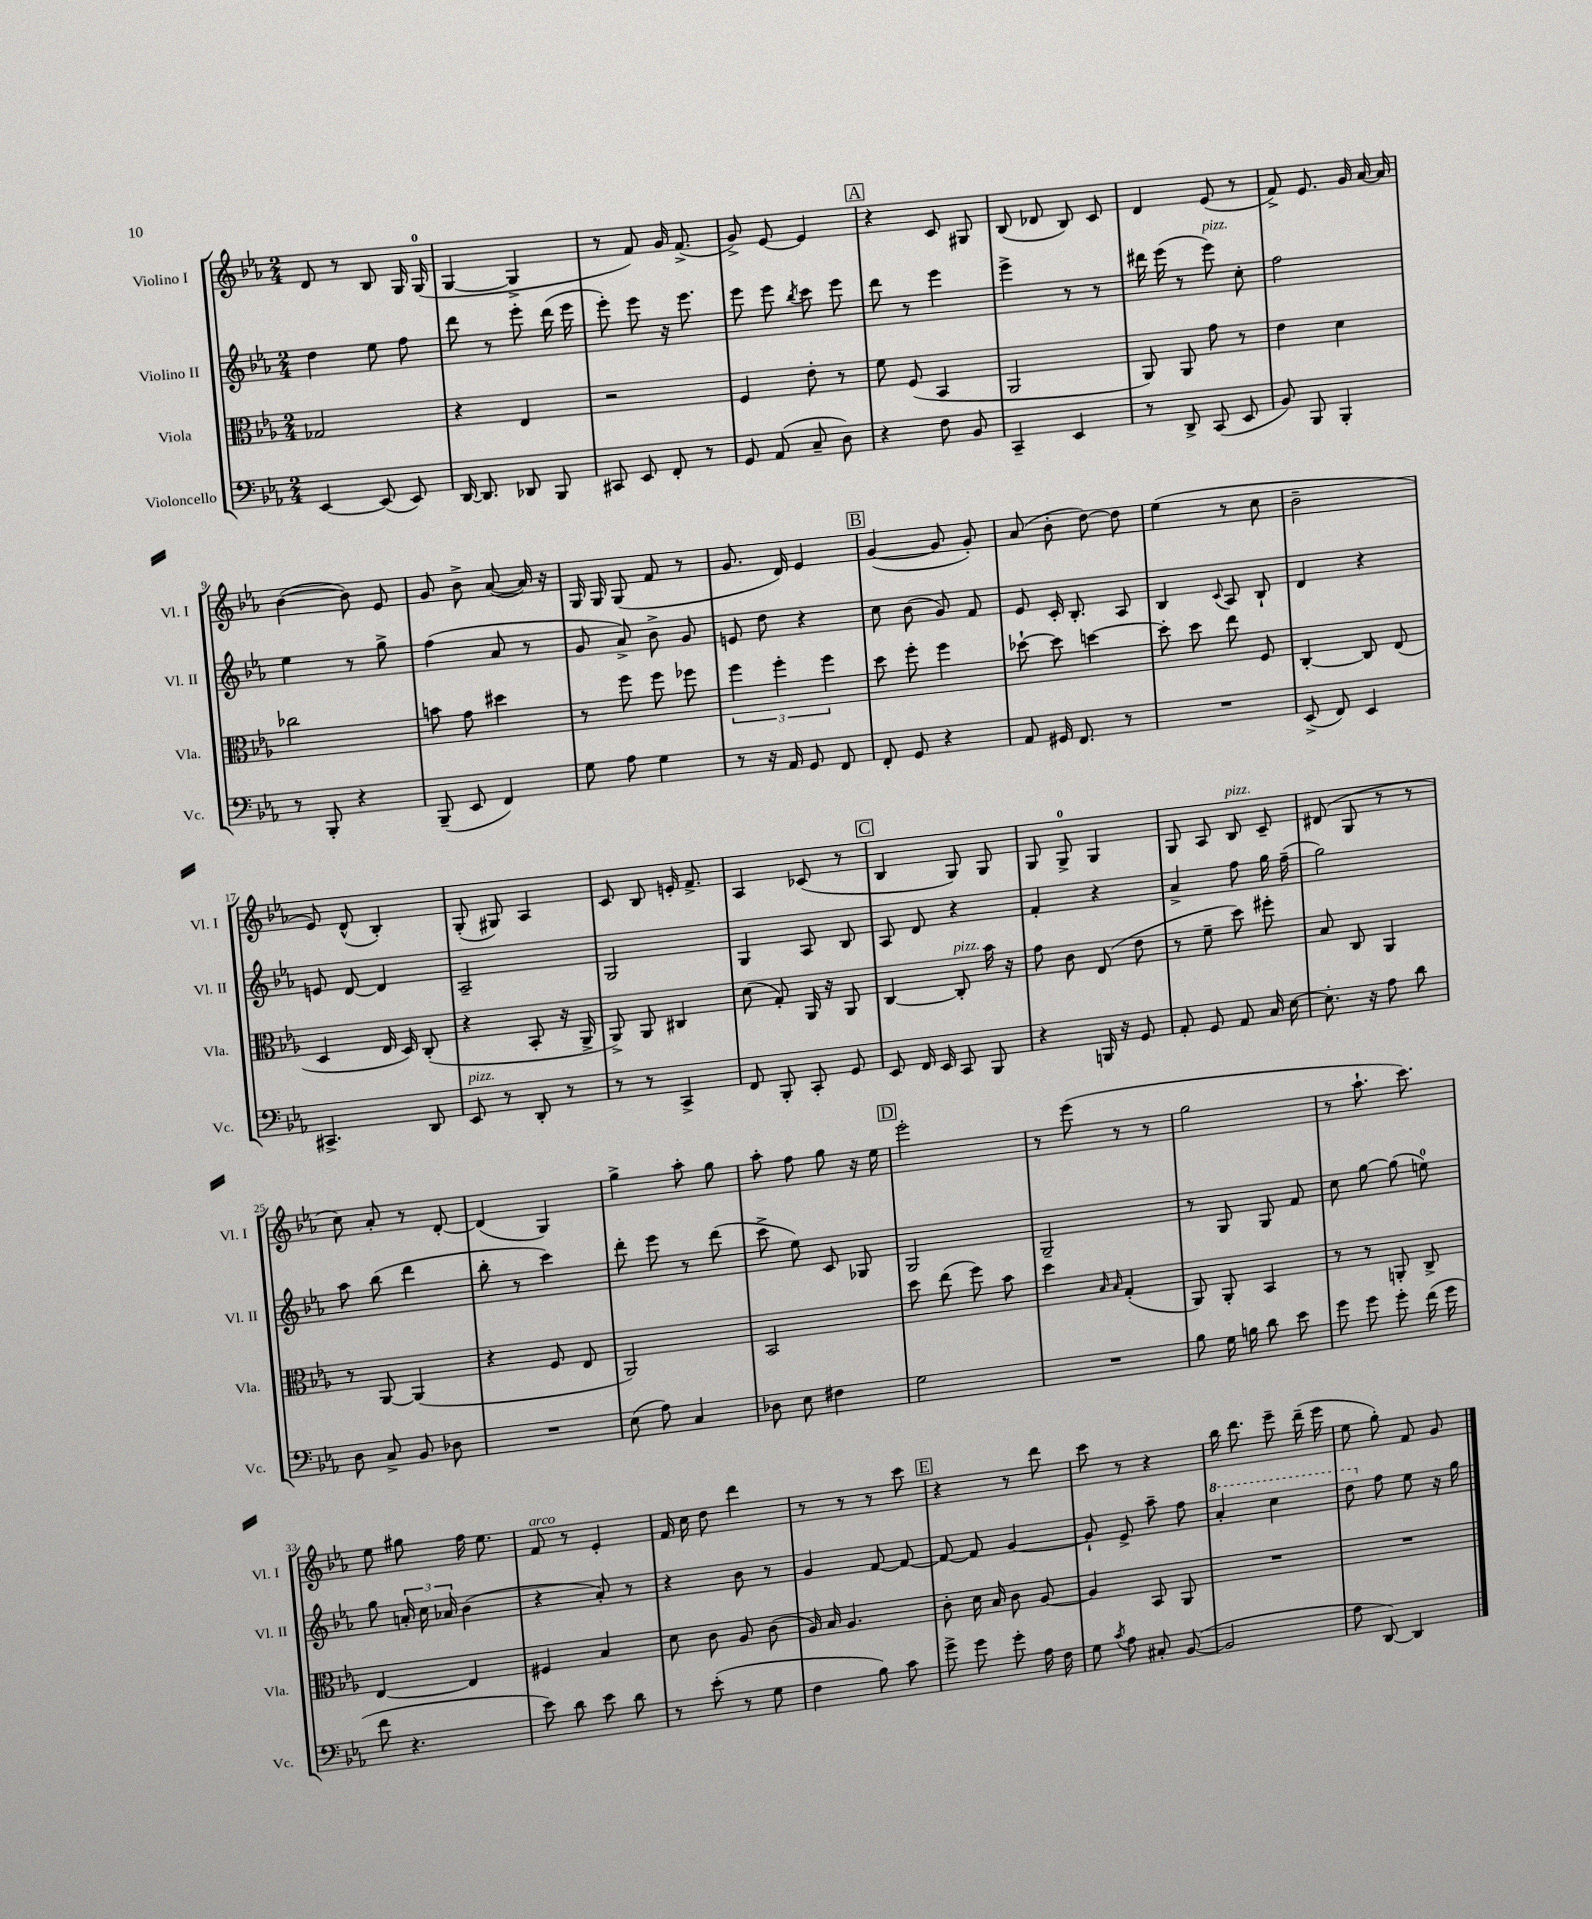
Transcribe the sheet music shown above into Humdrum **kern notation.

**kern	**kern	**kern	**kern
*staff4	*staff3	*staff2	*staff1
*clefF4	*clefC3	*clefG2	*clefG2
*k[b-e-a-]	*k[b-e-a-]	*k[b-e-a-]	*k[b-e-a-]
*M2/4	*M2/4	*M2/4	*M2/4
[4EE-/	2G-/	4dd\	8d/
.	.	.	8r
(8EE-/]	.	8ee-\	8B-/
8EE-/)	.	8ff\	16G/
.	.	.	(16G/
=	=	=	=
[16DD/	4r	8ddd\	[4G/
8.DD/]	.	.	.
.	.	8r	.
8DD-/	4E-/	8eee-'\	4G^/]
8BBB-/	.	(16ddd\	.
.	.	16eee-\	.
=	=	=	=
8CC#/	2r	8eee-'\)	8r
8EE-/	.	8eee-\	8f/)
8FF'/	.	16r	16g/
.	.	8.eee-\	(8.f^/
8r	.	.	.
=	=	=	=
8GG/	4F/	8eee-\	8g^/)
(8AA-/	.	8eee-\	[8e-/
.	.	8qbb-/	.
8C~/	8e-'\	8ccc\	4e-/]
8D\)	8r	8eee-\	.
=	=	=	=
4r	8f\	8ddd\	4r
.	(8F/	8r	.
8F\	4BB-/	4eee-\	8c/
8BB-/	.	.	8G#/
=	=	=	=
4CC~/	2AA-/	4eee-^\	(8B-/
.	.	.	8d-/
4EE-/	.	8r	8B-/)
.	.	8r	8c/
=	=	=	=
8r	8AA-/)	16ddd#\	4d/
.	.	(16eee-\	.
8DD^/	8AA-/	8r	.
(8CC/	8g\	8eee-\)	(8e-/
8EE-/	8r	8cc'\	8r
=	=	=	=
8BB-/)	4e-\	2ff\	8f^/)
8BBB-/	.	.	8.e-/
4BBB-'/	4d\	.	.
.	.	.	16g/
.	.	.	[16a-/
.	.	.	16a-/]
=	=	=	=
8r	2cc-\	4ee-\	([4b-\
8BBB-'/	.	.	.
4r	.	8r	8b-\])
.	.	8gg^\	8e-/
=	=	=	=
(8BBB-~/	8b\	(4ff\	8g/
8EE-/	8g\	.	8b-^\
4FF/)	4dd#\	8a-/	([8a-/
.	.	8r	16a-/])
.	.	.	16r
=	=	=	=
8G\	8r	8g/	16G/
.	.	.	16G/
8A-\	8ff\	8a-^/)	(8G/
4G\	8ff\	8b-^\	8f/
.	8ff-\	8g/	8r
=	=	=	=
8r	6ff\	8e/	8.g/
16r	.	8dd\	.
.	6ff'\	.	.
16AA-/	.	.	16d/)
8GG/	.	4r	4e-/
.	6ff\	.	.
8FF/	.	.	.
=	=	=	=
8FF'/	8dd\	8cc\	([4g/
8GG/	8ff'\	(8b-\	.
4r	4ff\	8g/)	8g/]
.	.	8f/	8g'/)
=	=	=	=
8AA-/	[8dd-`\	8e-/	(8a-/
16GG#/	8dd-\]	16c'/	8b-'\
8.FF/	.	8.B-'/	.
.	[4dd\	.	[8dd\)
8r	.	8A-/	8dd\]
=	=	=	=
2r	8dd'\]	4B-/	(4ee-\
.	8dd\	.	.
.	.	8qqc/	.
.	8ee-\	8A-/	8r
.	8F/	8B-`/	8cc\
=	=	=	=
(8EE-^/	[4C'/	4d/	2b-~\
8FF/)	.	.	.
4EE-/	8C/]	4r	.
.	(8E-/	.	.
=	=	=	=
4.CC#^/	4D/	8e/	8e-/)
.	.	[8d/	(8d^^/
.	16E-/	4d/]	4B-'/)
.	16D/)	.	.
8DD/	(8C'/	.	.
=	=	=	=
8EE-/	4r	2A-~/	(8G'/
8r	.	.	8G#/)
8DD'/	8BB-'/	.	4A-/
8r	16r	.	.
.	16AA-^/	.	.
=	=	=	=
8r	8AA-^/)	2G/	8c/
8r	8AA-/	.	8B-/
4CC^/	4C#/	.	16e'/
.	.	.	8.f^/
=	=	=	=
8FF/	(8d\	4G/	4A-/
8BBB-'/	8G'/)	.	.
8CC'/	16AA-/	8A-/	(8c-/
.	16r	.	.
8GG/	8AA-/	8B-/	8r
=	=	=	=
8EE-/	[4C/	8A-/	4B-/
16FF/	.	8d/	.
16EE-/	.	.	.
8CC/	8C'/]	4r	8G/)
8BBB-/	16b-\	.	8G/
.	16r	.	.
=	=	=	=
4r	8g\	4f'/	8G/
.	8c\	.	8G^/
16BBB/	(8E-/	4r	4G/
16r	.	.	.
8GG/	8e-\	.	.
=	=	=	=
8AA-'/	8r	4a-^/	8G/
8GG/	8f~\	.	8A-/
8AA-/	8dd\)	8ff\	8B-/
16C/	8ff#'\	16gg\	8c~/
[16E-\	.	(16ff~\	.
=	=	=	=
8.E-'\]	8B-/	2gg\)	(8d#/
.	8C/	.	8G/
16r	.	.	.
8A-\	4AA-/	.	8r
8d\	.	.	8r
=	=	=	=
8D\	8r	8aa-\	8cc\)
8C^/	[8AA-/	(8bb-\	8a-'/
8BB-/	(4AA-/]	4ddd\	8r
8D-\	.	.	[8d'/
=	=	=	=
2r	4r	8bb-'\	(4d/]
.	.	8r	.
.	8F/	4ccc\)	4G/)
.	8E-/	.	.
=	=	=	=
(8E-\	2AA-/)	8ddd'\	4gg^\
8A-\)	.	8eee-\	.
4C/	.	8r	8aa-'\
.	.	(8ddd\	8gg\
=	=	=	=
8D-\	2BB-/	8ccc^\	8aa-'\
8E-\	.	8ee-\)	8ff\
4F#\	.	8c/	8gg\
.	.	8G-/	16r
.	.	.	16ee-\
=	=	=	=
2G\	8dd\	2G/	2eee-'\
.	(8ee-\	.	.
.	8ff\)	.	.
.	8b-\	.	.
=	=	=	=
2r	4dd\	2G~/	8r
.	.	.	(8eee-\
.	16qqB-/	.	.
.	16qqB-/	.	.
.	(4G'/	.	8r
.	.	.	8r
=	=	=	=
8B-\	8AA-/)	8r	2gg\
16G\	8AA-'/	8G/	.
16B\	.	.	.
8d\	4BB-/	8G/	.
8e-\	.	8f/	.
=	=	=	=
8g\	8r	8cc\	8r
8g\	8r	[8gg\	8.aa-`\
8g'\	8AA'/	(8gg\]	.
.	.	.	8.ccc\)
(16f\	8C^/	8ee\)	.
16g\	.	.	.
=	=	=	=
8f\	[4E-/	8gg\	8ee-\
4.r	.	24a'/	8gg#\
.	.	24cc\	.
.	.	24a-/	.
.	4E-/]	(4b-\	16ff\
.	.	.	8.ee-\
=	=	=	=
8e-\)	4F#/	4r	8f/
8d\	.	.	8r
8e-\	4B-/	8a-'/)	4e-'/
8d\	.	8r	.
=	=	=	=
8r	8d\	4r	16f/
.	.	.	16cc\
(8e-'\	8c\	.	8dd\
8r	8A-/	8b-\	4ddd\
8G\	(8c\	8r	.
=	=	=	=
4F\	16A-/)	4g/	8r
.	16B-/	.	.
.	4.A-/	.	8r
8B-\)	.	[8f/	8r
8c\	.	8f/_	8ccc\
=	=	=	=
8g^\	8c'\	8f/_	4r
8g\	16d\	8f/]	.
.	16B-/	.	.
8g'\	8c\	[4g/	8r
16A-\	[8A-/	.	8ddd\
16F\	.	.	.
=	=	=	=
8G\	4A-/]	8g`/]	8ccc\
8qc/	.	.	.
8A-\	.	8e-^/	8r
8C#'/	8BB-/	8aa-~\	4r
([8BB-/	8AA-/	8ff\	.
=	=	=	=
2BB-/]	2r	4aa-'/	16bb-\
.	.	.	8.ddd\
.	.	4ccc\	8eee-~\
.	.	.	(16ddd~\
.	.	.	16eee-\
=	=	=	=
8A-\	2r	8ddd\	8ee-\
[8DD/)	.	8ff\	8gg'\)
4DD/]	.	8ee-\	8f/
.	.	16r	8g/
.	.	16gg\	.
==	==	==	==
*-	*-	*-	*-
